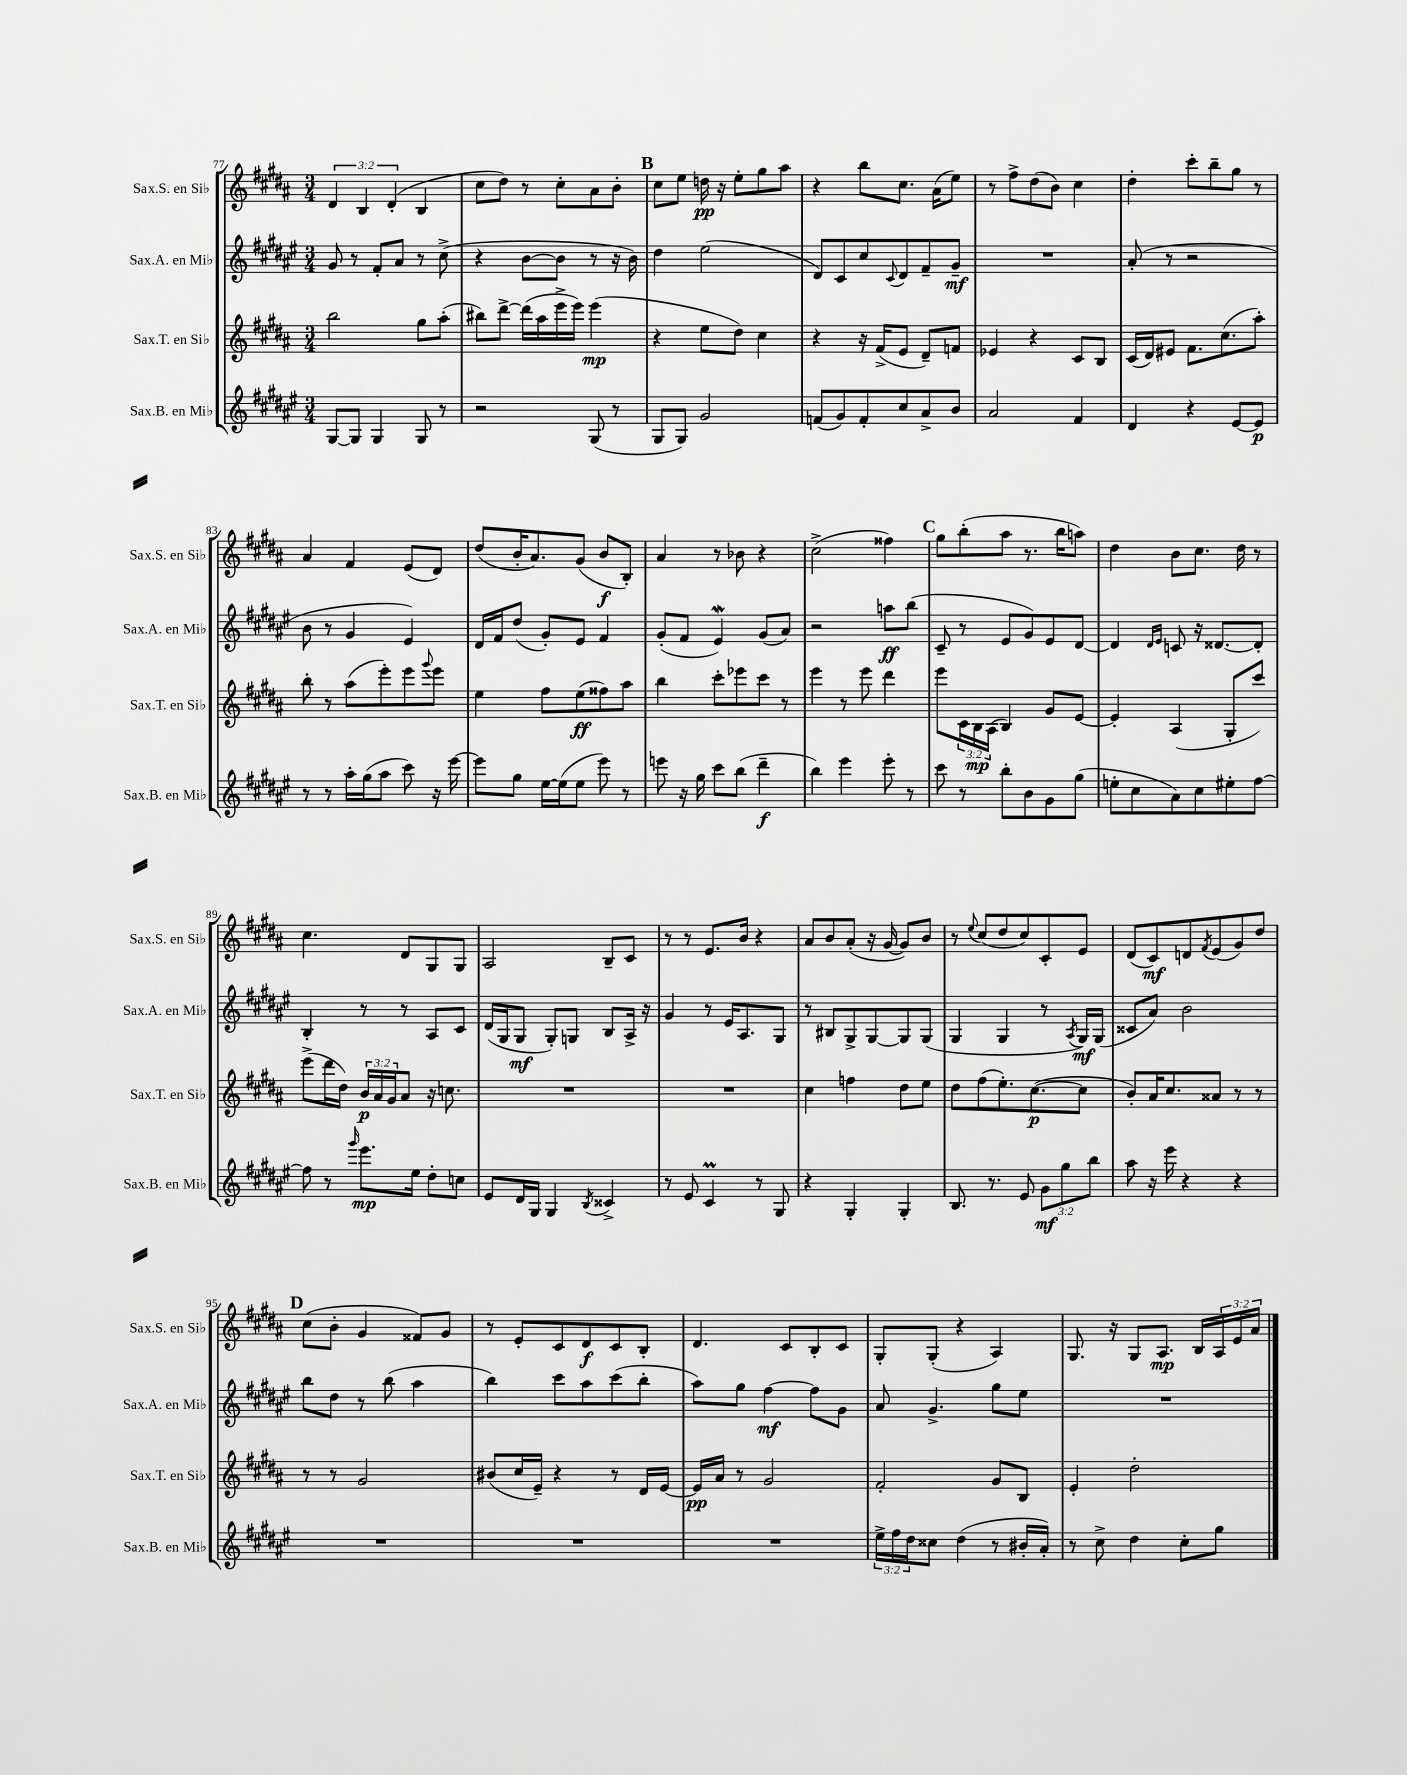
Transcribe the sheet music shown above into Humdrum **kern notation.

**kern	**dynam	**kern	**dynam	**kern	**dynam	**kern	**dynam
*part4	*part4	*part3	*part3	*part2	*part2	*part1	*part1
*staff4	*staff4	*staff3	*staff3	*staff2	*staff2	*staff1	*staff1
*I"Sax.B. en Mi♭	*	*I"Sax.T. en Si♭	*	*I"Sax.A. en Mi♭	*	*I"Sax.S. en Si♭	*
*I'Sax.B. en Mi♭	*	*I'Sax.T. en Si♭	*	*I'Sax.A. en Mi♭	*	*I'Sax.S. en Si♭	*
*clefG2	*	*clefG2	*	*clefG2	*	*clefG2	*
*k[f#c#g#d#a#e#]	*	*k[f#c#g#d#a#]	*	*k[f#c#g#d#a#e#]	*	*k[f#c#g#d#a#]	*
*M3/4	*	*M3/4	*	*M3/4	*	*M3/4	*
=77	=77	=77	=77	=77	=77	=77	=77
[8G#/L	.	2bb\	.	8g#/	.	6d#/	.
8G#/J]	.	.	.	8r	.	.	.
.	.	.	.	.	.	6B/	.
4G#/	.	.	.	8f#'/L	.	.	.
.	.	.	.	.	.	(6d#'/	.
.	.	.	.	8a#/J	.	.	.
8G#/	.	8gg#\L	.	8r	.	4B/	.
8r	.	(8aa#'\J	.	(8cc#^\	.	.	.
=78	=78	=78	=78	=78	=78	=78	=78
2r	.	8bb#X\L)	.	4r	.	8cc#\L	.
.	.	[8ddd#^\J	.	.	.	8dd#\J)	.
.	.	(16ddd#\LL]	.	[8b\L	.	8r	.
.	.	16aa#\	.	.	.	.	.
.	.	16eee^\	.	8b\J]	.	8cc#'\L	.
.	.	16eee\JJ)	.	.	.	.	.
(8G#/	.	(4eee\	mp	8r	.	8a#\	.
8r	.	.	.	16r	.	8b'\J	.
.	.	.	.	16b\)	.	.	.
!!LO:REH:place=s1:t=B
=79	=79	=79	=79	=79	=79	=79	=79
8G#/L	.	4r	.	4dd#\	.	8cc#\L	.
8G#/J)	.	.	.	.	.	8ee\J	.
2g#/	.	8ee\L	.	(2ee#\	.	16ddn\	pp
.	.	.	.	.	.	16r	.
.	.	8dd#\J)	.	.	.	8ee'\L	.
.	.	4cc#\	.	.	.	8gg#\	.
.	.	.	.	.	.	8aa#\J	.
=80	=80	=80	=80	=80	=80	=80	=80
(8fn/L	.	4r	.	8d#/L)	.	4r	.
8g#/)	.	.	.	8c#/	.	.	.
8f'/	.	16r	.	8cc#/	.	8bb\L	.
.	.	(16f#^/KL	.	.	.	.	.
.	.	.	.	8qqc#/	.	.	.
8cc#/	.	8e/J	.	8d#/	.	8.cc#\J	.
8a#^/	.	8d#~/L)	.	8f#~/	.	.	.
.	.	.	.	.	.	(16a#\KL	.
8b/J	.	8fn/J	.	8g#~/J	mf	8ee\J)	.
=81	=81	=81	=81	=81	=81	=81	=81
2a#/	.	4e-X/	.	2.r	.	8r	.
.	.	.	.	.	.	8ff#^\L	.
.	.	4r	.	.	.	(8dd#\	.
.	.	.	.	.	.	8b\J)	.
4f#/	.	8c#/L	.	.	.	4cc#\	.
.	.	8B/J	.	.	.	.	.
=82	=82	=82	=82	=82	=82	=82	=82
4d#/	.	(16c#/LL	.	(8a#'/	.	4dd#'\	.
.	.	16d#/J)	.	.	.	.	.
.	.	8e#X/J	.	8r	.	.	.
4r	.	8.f#\L	.	2r	.	8ccc#'\L	.
.	.	.	.	.	.	8bb~\	.
.	.	(8.cc#\	.	.	.	.	.
[8e#/L	.	.	.	.	.	8gg#\J	.
8e#/J]	p	8aa#'\J)	.	.	.	8r	.
!!LO:LB:g=z
=83	=83	=83	=83	=83	=83	=83	=83
8r	.	8bb'\	.	8b\	.	4a#/	.
8r	.	8r	.	8r	.	.	.
16aa#'\LL	.	(8aa#\L	.	4g#/	.	4f#/	.
(16gg#\J	.	.	.	.	.	.	.
8aa#\J	.	8eee'\)	.	.	.	.	.
8ccc#\)	.	8eee\	.	4e#/)	.	(8e/L	.
.	.	8qqggg#/	.	.	.	.	.
16r	.	8eee\J	.	.	.	8d#/J)	.
[16eee#\	.	.	.	.	.	.	.
=84	=84	=84	=84	=84	=84	=84	=84
8eee#\L]	.	4ee\	.	16d#/LL	.	(8dd#/L	.
.	.	.	.	16f#/J	.	.	.
8gg#\J	.	.	.	(8dd#/J	.	16b'/K	.
.	.	.	.	.	.	8.a#/)	.
[16ee#\LL	.	8ff#\L	.	8g#'/L)	.	.	.
(16ee#\J]	.	.	.	.	.	.	.
8ee#\J	.	(8ee\	ff	8e#/J	.	(8g#/J	.
8eee#\)	.	8ff##X\)	.	4f#/	.	8b/L	f
8r	.	8aa#\J	.	.	.	8B'/J)	.
=85	=85	=85	=85	=85	=85	=85	=85
8eeen\	.	4bb\	.	(8g#'/L	.	4a#/	.
16r	.	.	.	8f#/J	.	.	.
16gg#\	.	.	.	.	.	.	.
8ccc#\L	.	8ccc#'\L	.	4e#W/)	.	8r	.
(8bb\J	.	8eee-X\	.	.	.	8b-X\	.
4ddd#~\	f	8ccc#\J	.	(8g#/L	.	4r	.
.	.	8r	.	8a#/J)	.	.	.
=86	=86	=86	=86	=86	=86	=86	=86
4bb\)	.	4eee\	.	2r	.	(2cc#^\	.
4eee#\	.	8r	.	.	.	.	.
.	.	8eee\	.	.	.	.	.
8eee#'\	.	4ddd#\	.	8aan\L	ff	4ff##X\)	.
8r	.	.	.	(8bb\J	.	.	.
!!LO:REH:place=s1:t=C
=87	=87	=87	=87	=87	=87	=87	=87
8ccc#\	.	8eee\L	.	8c#~/	.	8gg#\L	.
8r	.	24c#\L	.	8r	.	(8bb'\	.
.	.	24B\	mp	.	.	.	.
.	.	(24A#\JJ	.	.	.	.	.
8bb'\L	.	4B/)	.	8e#/L	.	8aa#\J	.
8b\	.	.	.	8g#/)	.	8.r	.
8g#\	.	8g#/L	.	8e#/	.	.	.
.	.	.	.	.	.	16bb\KL	.
(8gg#\J	.	[8e/J	.	[8d#/J	.	8aan\J)	.
=88	=88	=88	=88	=88	=88	=88	=88
8een'\L	.	4e'/]	.	4d#/]	.	4dd#\	.
8cc#\	.	.	.	.	.	.	.
.	.	.	.	16qqd#/LL	.	.	.
.	.	.	.	16qqe#/JJ	.	.	.
8a#\)	.	(4A#/	.	8cn/	.	8b\L	.
8cc#\	.	.	.	16r	.	8.cc#\J	.
.	.	.	.	[8.d##X/L	.	.	.
8ee#X'\	.	8G#'/L	.	.	.	.	.
.	.	.	.	.	.	16dd#\	.
[8ff#\J	.	8ccc#/J)	.	8d##'/J]	.	8r	.
!!LO:LB:g=z
=89	=89	=89	=89	=89	=89	=89	=89
8ff#\]	.	(8eee^\L	.	4B'/	.	4.cc#\	.
8r	.	16ddd#\L	.	.	.	.	.
.	.	16dd#\JJ)	.	.	.	.	.
16qqggg#/	.	.	.	.	.	.	.
8.eee#\L	mp	24b/LL	p	8r	.	.	.
.	.	24a#/	.	.	.	.	.
.	.	24g#/J	.	.	.	.	.
.	.	8a#/J	.	8r	.	8d#/L	.
16ee#\Jk	.	.	.	.	.	.	.
8dd#'\L	.	16r	.	8A#/L	.	8G#/	.
.	.	8.ccn\	.	.	.	.	.
8ccn\J	.	.	.	8c#/J	.	8G#/J	.
=90	=90	=90	=90	=90	=90	=90	=90
8e#/L	.	2.r	.	(16d#/LL	.	2A#/	.
.	.	.	.	16G#/J	.	.	.
16d#/L	.	.	.	8G#/J	mf	.	.
16G#/JJ	.	.	.	.	.	.	.
4G#/	.	.	.	8G#'/L)	.	.	.
.	.	.	.	8Gn/J	.	.	.
8qB/	.	.	.	.	.	.	.
4c##X^/	.	.	.	8B/L	.	8B~/L	.
.	.	.	.	16A#^/Jk	.	8c#/J	.
.	.	.	.	16r	.	.	.
=91	=91	=91	=91	=91	=91	=91	=91
8r	.	2.r	.	4g#/	.	8r	.
8e#/	.	.	.	.	.	8r	.
4c#M/	.	.	.	8r	.	8.e/L	.
.	.	.	.	16e#/KL	.	.	.
.	.	.	.	8.A#/	.	16b/Jk	.
8r	.	.	.	.	.	4r	.
8G#/	.	.	.	8G#/J	.	.	.
=92	=92	=92	=92	=92	=92	=92	=92
4r	.	4cc#\	.	8r	.	8a#/L	.
.	.	.	.	8B#X/L	.	8b/	.
4G#'/	.	4ffn\	.	8G#^/	.	(8a#'/J	.
.	.	.	.	[8G#/	.	16r	.
.	.	.	.	.	.	[16g#/	.
4G#'/	.	8dd#\L	.	8G#/]	.	8g#/L])	.
.	.	8ee\J	.	(8G#/J	.	8b/J	.
=93	=93	=93	=93	=93	=93	=93	=93
8.B/	.	8dd#\L	.	4G#/	.	8r	.
.	.	.	.	.	.	8qqee/	.
.	.	(8ff#\	.	.	.	(8cc#/L	.
8.r	.	.	.	.	.	.	.
.	.	8.ee'\)	.	4G#/	.	8dd#/	.
8e#/	.	.	.	.	.	8cc#/)	.
.	.	([8.cc#\	p	.	.	.	.
12g#\L	mf	.	.	8r	.	8c#'/	.
12gg#\	.	.	.	.	.	.	.
.	.	.	.	8qA#/	.	.	.
.	.	8cc#\J]	.	16G#/LL)	mf	8e/J	.
12bb\J	.	.	.	.	.	.	.
.	.	.	.	(16G#/JJ	.	.	.
=94	=94	=94	=94	=94	=94	=94	=94
8aa#\	.	8b'/L)	.	8c##X/L	.	(8d#/L	.
16r	.	16a#/K	.	8a#/J)	.	8c#/)	mf
16eee#\	.	8.cc#/	.	.	.	.	.
4r	.	.	.	2b\	.	8dn/	.
.	.	.	.	.	.	8qf#/	.
.	.	8a##X/J	.	.	.	(8e/	.
4r	.	8r	.	.	.	8g#/)	.
.	.	8r	.	.	.	8dd#/J	.
!!LO:LB:g=z
!!LO:REH:place=s1:t=D
=95	=95	=95	=95	=95	=95	=95	=95
2.r	.	8r	.	8bb\L	.	(8cc#\L	.
.	.	8r	.	8dd#\J	.	8b'\J	.
.	.	2g#/	.	8r	.	4g#/	.
.	.	.	.	(8bb\	.	.	.
.	.	.	.	4aa#\	.	8f##X/L)	.
.	.	.	.	.	.	8g#/J	.
=96	=96	=96	=96	=96	=96	=96	=96
2.r	.	(8b#X/L	.	4bb\)	.	8r	.
.	.	16cc#/L	.	.	.	8e'/L	.
.	.	16e~/JJ)	.	.	.	.	.
.	.	4r	.	8ccc#\L	.	8c#/	.
.	.	.	.	8aa#\	.	8d#/	f
.	.	8r	.	(8ccc#\	.	8c#/	.
.	.	16d#/LL	.	8bb'\J	.	8B'/J	.
.	.	[16e/JJ	.	.	.	.	.
=97	=97	=97	=97	=97	=97	=97	=97
2.r	.	16e/LL]	pp	8aa#\L)	.	4.d#/	.
.	.	16a#/JJ	.	.	.	.	.
.	.	8r	.	8gg#\J	.	.	.
.	.	2g#/	.	[4ff#\	mf	.	.
.	.	.	.	.	.	8c#/L	.
.	.	.	.	8ff#\L]	.	8B'/	.
.	.	.	.	8g#\J	.	8c#/J	.
=98	=98	=98	=98	=98	=98	=98	=98
24ee#^\LL	.	2f#'/	.	8a#/	.	8G#'/L	.
24ff#\	.	.	.	.	.	.	.
24dd#\J	.	.	.	.	.	.	.
8cc##X\J	.	.	.	4.g#^/	.	(8G#'/J	.
(4dd#\	.	.	.	.	.	4r	.
8r	.	8g#/L	.	8gg#\L	.	4A#/)	.
16b#X'/LL	.	8B/J	.	8ee#\J	.	.	.
16a#'/JJ)	.	.	.	.	.	.	.
=99	=99	=99	=99	=99	=99	=99	=99
8r	.	4e'/	.	2.r	.	8.G#/	.
8cc#^\	.	.	.	.	.	.	.
.	.	.	.	.	.	16r	.
4dd#\	.	2dd#'\	.	.	.	8G#/L	.
.	.	.	.	.	.	8.A#/J	mp
8cc#'\L	.	.	.	.	.	.	.
.	.	.	.	.	.	16B/LL	.
8gg#\J	.	.	.	.	.	24A#/	.
.	.	.	.	.	.	24e/	.
.	.	.	.	.	.	24a#/JJ	.
==	==	==	==	==	==	==	==
*-	*-	*-	*-	*-	*-	*-	*-
